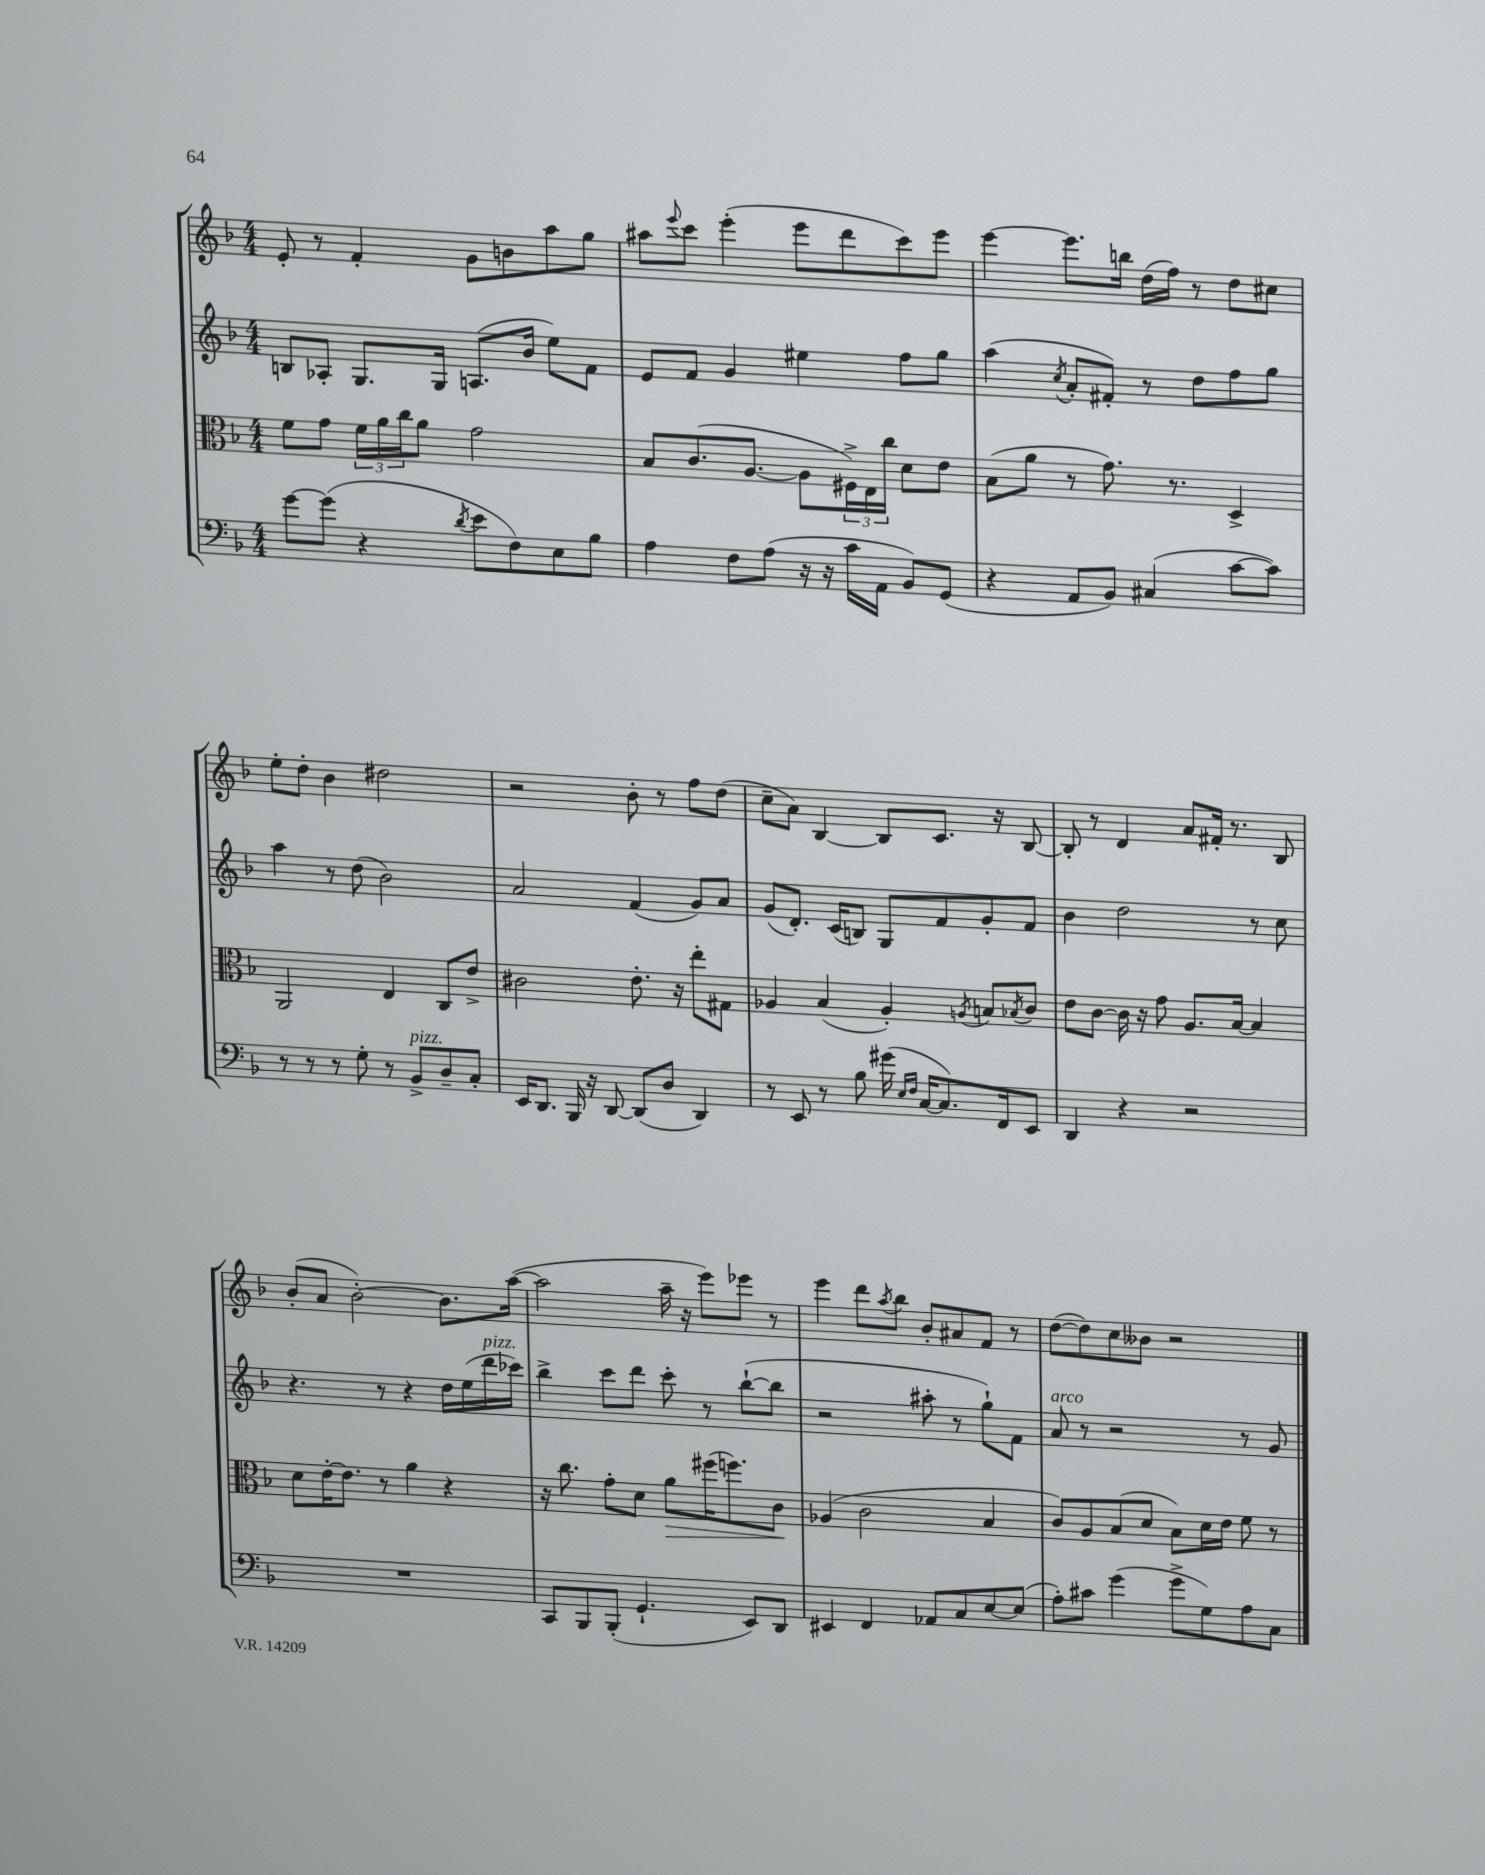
<<
\new StaffGroup <<
\new Staff = "s0" {
    \clef treble \key f \major \numericTimeSignature \time 4/4
    e'8-. r8 f'4-. g'8 b'8 a''8 g''8 |
    ais''8 \appoggiatura { e'''8 } c'''8 e'''4-.( e'''8 d'''8 c'''8) e'''8 |
    e'''4~ e'''8. b''16 d''16( f''16) r8 d''8 cis''8 |
    e''8-. d''8-. bes'4 dis''2 |
    r2 bes'8-. r8 f''8 d''8( |
    c''8-- a'8) bes4~ bes8 c'8. r16 bes8~ |
    bes8-. r8 d'4 a'8 fis'16-. r8. bes8 |
    bes'8-.( a'8 bes'2~-.) bes'8. a''16~( |
    a''2 a''16-- r16 e'''8) ees'''8 r8 |
    e'''4 d'''8 \acciaccatura { a''8 } bes''8 bes'8-. ais'8 f'8 r8 |
    d''8~( d''8) c''8 beses'8 r2 \bar "|." |
}
\new Staff = "s1" {
    \clef treble \key f \major \numericTimeSignature \time 4/4
    b8 aes8-. g8. g16 a8.( bes'16 e''8) f'8 |
    e'8 f'8 g'4 eis''4 f''8 g''8 |
    a''4( \acciaccatura { c''8 } a'8-. fis'8-.) r8 d''8 f''8 g''8 |
    a''4 r8 d''8( bes'2) |
    a'2 f'4( g'8) a'8 |
    g'8( d'8.-.) c'16( b8) g8 f'8 g'8-. f'8 |
    bes'4 d''2 r8 c''8 |
    r4. r8 r4 d''16 e''16( d'''16^\markup { \italic "pizz." } ces'''16) |
    bes''4-> c'''8 d'''8 c'''8-. r8 bes''8~-!( bes''8 |
    r2 ais''8-. r8 g''8-!) f'8 |
    a'8^\markup { \italic "arco" } r8 r2 r8 g'8 \bar "|." |
}
\new Staff = "s2" {
    \clef alto \key f \major \numericTimeSignature \time 4/4
    f'8 g'8 \tuplet 3/2 { f'16 a'16 c''16 } a'8 g'2 |
    bes8 c'8.( a8.~ a8 \tuplet 3/2 { fis16->) e16 c''16 } d'8 e'8 |
    bes8( a'8 r8 g'8.) r8. d4-> |
    a,2 e4 c8 e'8-> |
    cis'2 e'8.-. r16 e''8-. gis8 |
    aes4 bes4( aes4-.) \acciaccatura { a8 } b8 \acciaccatura { bes8 } c'8 |
    e'8 c'8~ c'16 r16 g'8 a8. bes16~ bes4 |
    d'8 e'16~-. e'8. r8 a'4 r4 |
    r16 c''8. g'8-. d'8 a'8\> fis''16( f''8.) c'8\! |
    aes4( c'2 bes4 |
    c'8) a8 bes8( d'8 bes8) d'16 e'16 f'8 r8 \bar "|." |
}
\new Staff = "s3" {
    \clef bass \key f \major \numericTimeSignature \time 4/4
    g'8~ g'8( r4 \acciaccatura { d'8 } e'8 f8) e8 bes8 |
    a4 f8 a8( r16 r16 c'16 a,16 bes,8) g,8( |
    r4 a,8 bes,8) cis4( c'8~ c'8) |
    r8 r8 r8 g8-. r8 bes,8->^\markup { \italic "pizz." } d8-- c8-. |
    e,16 d,8. bes,,16 r16 d,8~ d,8( d8 d,4) |
    r8 e,8 r8 bes8 gis'16( \grace { e16 f16 } c16~ c8.) f,16 e,8 |
    d,4 r4 r2 |
    R1 |
    c,8 bes,,8 bes,,8-.( g,4.-! e,8) d,8 |
    eis,4 f,4 aes,8 c8 e8~ e8( |
    a8-.) cis'8 g'4( g'8-> g8) a8 c8 \bar "|." |
}
>>
>>
\layout { \context { \Score \remove "Bar_number_engraver" } }
